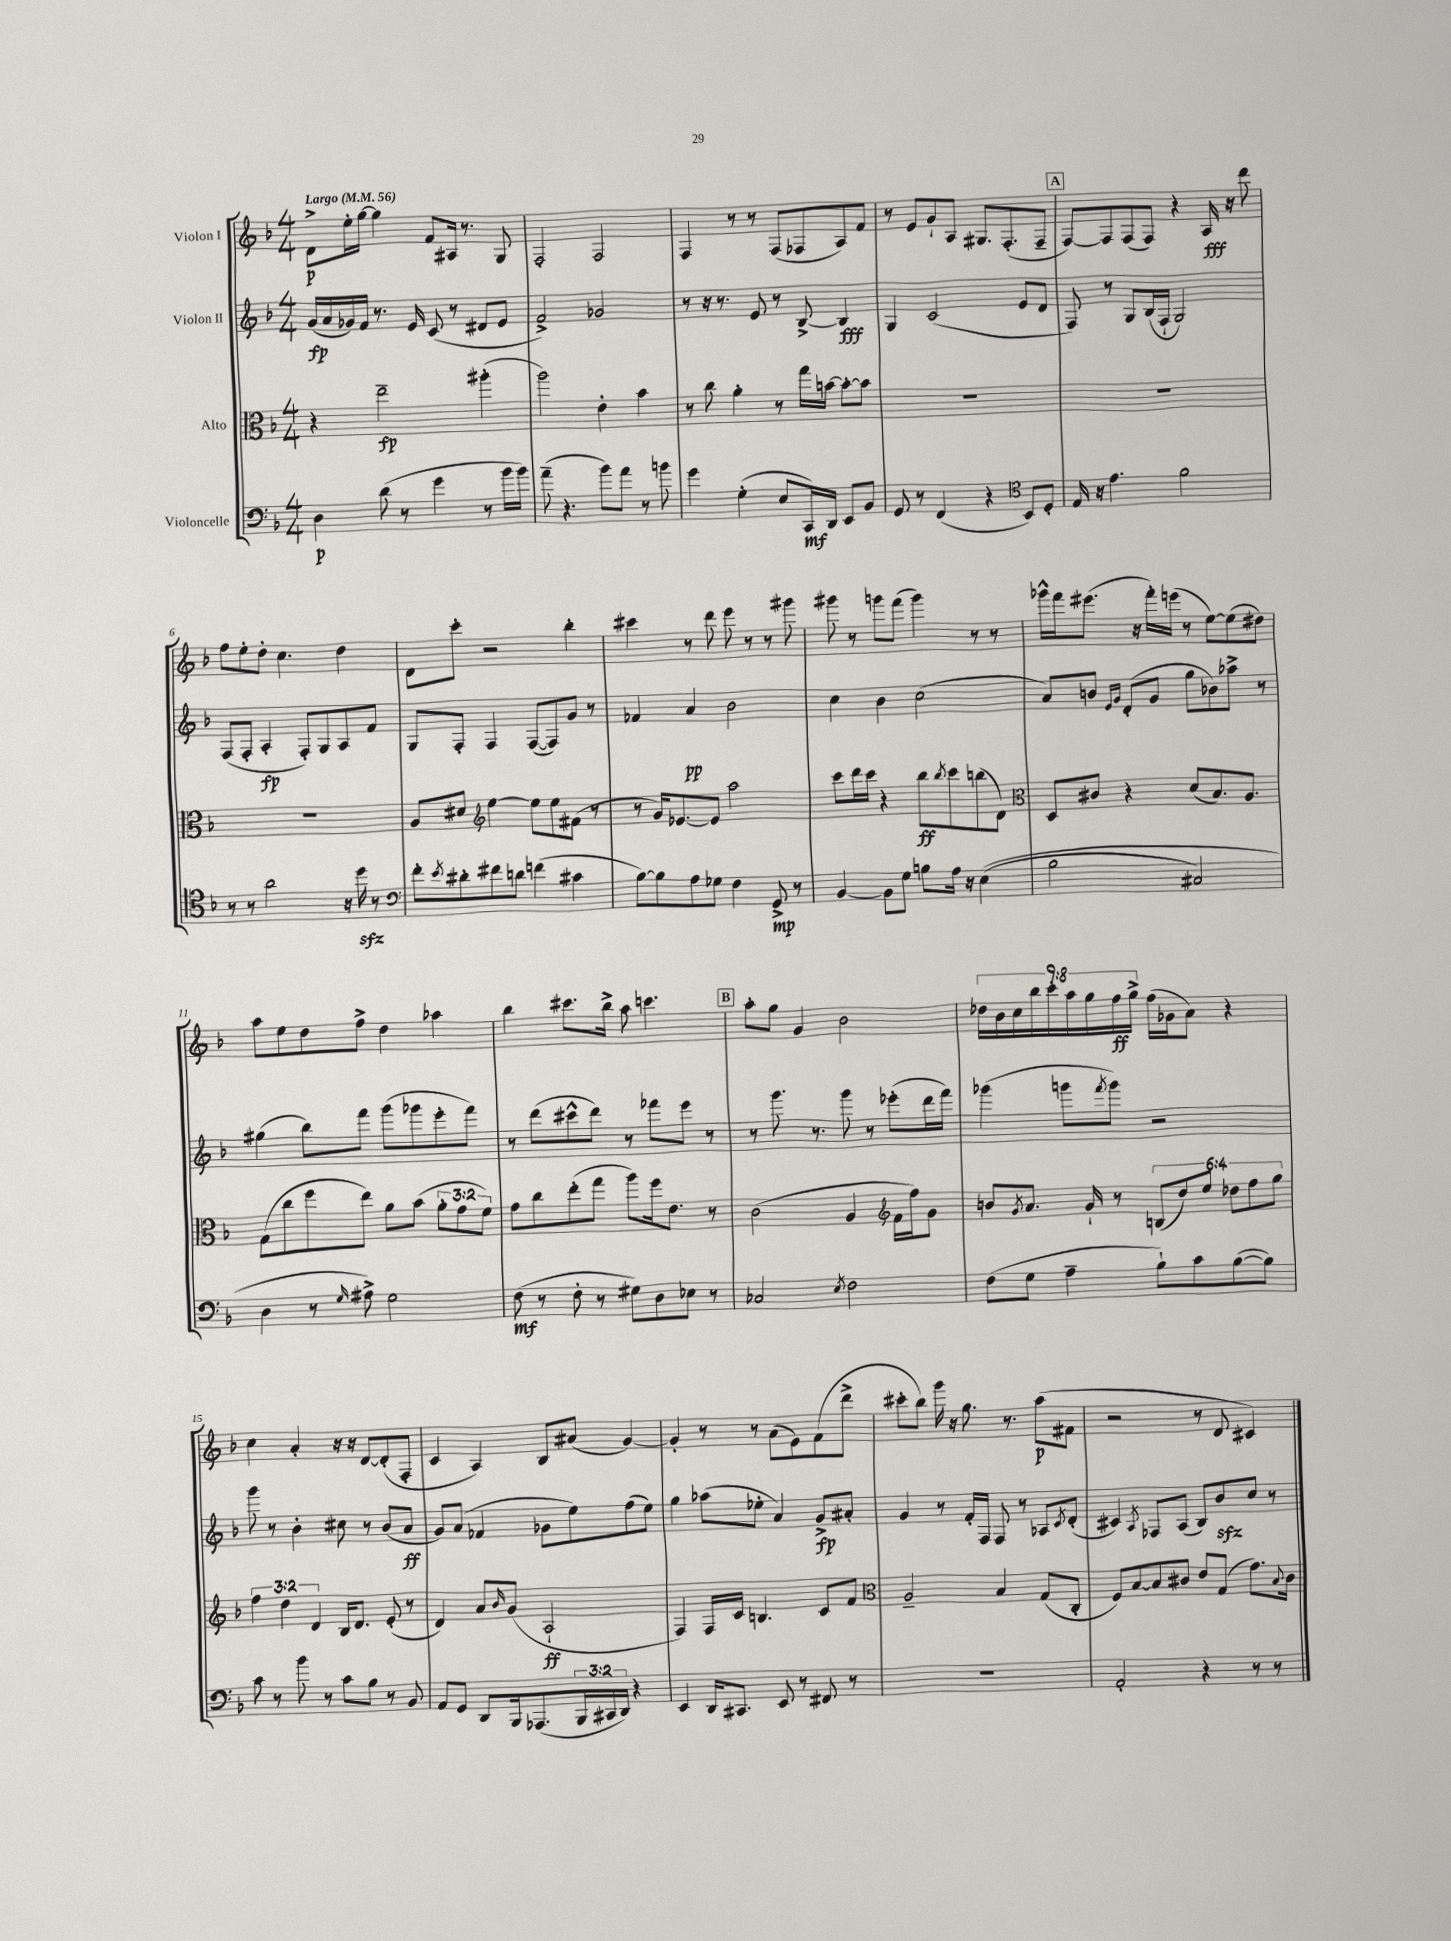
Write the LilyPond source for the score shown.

<<
\new StaffGroup <<
\new Staff = "s0" \with { instrumentName = "Violon I" } {
    \clef treble \key f \major \numericTimeSignature \time 4/4 \override Staff.TupletNumber.text = #tuplet-number::calc-fraction-text \tempo "Largo" 4 = 56
    d'8->\p e''16-. g''16~ g''4 f'8 ais16 r8. g8 |
    f2-. f2 |
    f4 r8 r8 f8( fes8 a8) f'8 |
    r8 e'8 g'8-! a8 gis8. f8.-.( f8-- |
    \mark \markup { \box "A" } f8~) f8 f8( f8) r4 a16\fff r16 d'''8 |
    f''8 e''8-. d''8-. c''4. d''4 |
    d'8 c'''8-. r2 bes''4-. |
    cis'''4 r8 d'''8 e'''8 r8 r8 gis'''8 |
    gis'''8 r8 g'''8 f'''8( g'''4) r8 r8 |
    ges'''16-^ f'''16 eis'''8.( r16 f'''16-.) e'''16( r8 e''8~) e''8( dis''8) |
    a''8 e''8 d''8 f''8-> d''4 aes''4 |
    bes''4 cis'''8. bes''16-> a''8 c'''4. |
    \mark \markup { \box "B" } a''8-. g''8 g'4 bes'2 |
    \tuplet 9/8 { des''16 bes'16 c''16 bes''16 c'''16-. a''16 g''16 f''16\ff g''16-> } f''16( ges'16 a'8) r4 |
    c''4 a'4-. r16 r16 d'8~ d'8-.( f8-. |
    c'4 a4) bes8 ais'8( g'4~) |
    g'4-. r8 r8 a'8( e'8) f'8( d'''8-> |
    cis'''8-. bes''8) g'''16 r16 g''8. r8. a''8\p( fis'8 |
    r2 r8 d'8 cis'4) \bar "|." |
}
\new Staff = "s1" \with { instrumentName = "Violon II" } {
    \clef treble \key f \major \numericTimeSignature \time 4/4
    g'16\fp( a'16 ges'16) f'16 r8. e'16 c'8( r8 dis'8 e'8 |
    f'2->) ges'2 |
    r8 r16 r8. e'8 r8 bes8~-> bes4\fff |
    g4 c'2( e'8 d'8 |
    \mark \markup { \box "A" } f8) r8 g8 bes16( f16-! g2) |
    f8( f8-. a4-.\fp f8-.) g8 a8 f'8 |
    g8 f8-. f4 f8~( f8) g'8 r8 |
    fes'4 a'4\pp bes'2 |
    c''4 bes'4 c''2( |
    a'8) b'8 \grace { e'16 g'16 } d'8-.( g'8 g''8 bes'8) aes''8-> r8 |
    gis''4( bes''8) f'''8 g'''8( ges'''8 e'''8-. f'''8) |
    r8 d'''8( cis'''8-^ d'''8) r8 fes'''8 e'''8 r8 |
    \mark \markup { \box "B" } r8 g'''8. r8. g'''8 r8 ees'''8-.( d'''16 f'''16) |
    ges'''4( g'''8 \acciaccatura { f'''8 } g'''8) r2 |
    g'''8 r8 bes'4-. cis''8 r8 bes'8( a'8\ff |
    g'8) a'8( fes'4 ges'8 e''8) f''8( e''8) |
    g''4 aes''8( ees''8-. a'4) g'8->\fp ais'8-. |
    g'4 r8 f'16-. f16 f8 r8 aes8 \acciaccatura { c'8 } d'8-.( |
    cis'4) \acciaccatura { a8 } fes8 a8( bes8) bes'8\sfz c''8 r8 \bar "|." |
}
\new Staff = "s2" \with { instrumentName = "Alto" } {
    \clef alto \key f \major \numericTimeSignature \time 4/4 \override Staff.TupletNumber.text = #tuplet-number::calc-fraction-text
    r4 e''2--\fp ais''4-.( |
    a''2) e'4-. bes'4 |
    r8 c''8 a'4-. r8 g''16 b'16~ b'8~-. b'8 |
    R1 |
    \mark \markup { \box "A" } R1 |
    R1 |
    a8 dis'8 \clef treble e''4~ e''8 e''8 fis'8( r8 |
    r8 g'16) ees'8.~ ees'8 a''2 |
    c'''8 d'''16 c'''16 r4 bes''8\ff \acciaccatura { bes''8 } c'''8 b''8( d'8) |
    \clef alto d8 cis'8 r4 d'8( bes8.) a8. |
    g8( c''8 f''8 e''8) a'8 bes'8( \tuplet 3/2 { a'8-. g'8 f'8) } |
    g'8 c''8 e''8-.( g''8 a''8) f''16 e'8. r8 |
    \mark \markup { \box "B" } c'2( a4 \clef treble f'16 f''16) g'8 |
    b'8 \acciaccatura { g'8 } a'8. g'16-! r8 \tuplet 6/4 { b8( d''8) e''8 des''8 f''8 g''8 } |
    \tuplet 3/2 { f''4 d''4 d'4 } bes16 d'8. e'8-.( r8 |
    d'4) a'8 \grace { bes'16 } g'8( a2-!\ff |
    f4) f16 c'16 b4. c'8 f'8 |
    \clef alto a2-- bes4 g8( c8-. |
    f8) bes8~ bes8 cis'8 e'8 g8( g'8.) \appoggiatura { bes8 } cis'16 \bar "|." |
}
\new Staff = "s3" \with { instrumentName = "Violoncelle" } {
    \clef bass \key f \major \numericTimeSignature \time 4/4 \override Staff.TupletNumber.text = #tuplet-number::calc-fraction-text
    d4\p d'8( r8 g'4 r8 bes'16 bes'16) |
    a'8--( r4. bes'8) a'8 r8 b'8 |
    g'4 g4-.( e8 c,16\mf) d,16 e,8 bes,8 |
    g,8 r8 f,4( r4 \clef tenor bes,8) d8-. |
    \mark \markup { \box "A" } e16 r16 e'4. f'2 |
    r8 r8 a'2 r16 d''16\sfz r8 |
    \clef bass f'8-. \acciaccatura { e'8 } dis'8-. fis'8 d'8 f'4( cis'4 |
    bes8~) bes8 a8 ges8 f4 g,8->\mp r8 |
    bes,4~ bes,8 g8 b8 a16 r16 e4(\( |
    bes2 cis2) |
    d4 r8 \grace { g16 } ais8->\) g2 |
    f8\mf( r8 f8-. r8 gis8) d8 ees8 r8 |
    \mark \markup { \box "B" } ces2 \acciaccatura { e8 } f2 |
    f8( g8 a4-- bes8-!) c'8 bes8~( bes8) |
    c'8 r8 bes'8 r8 c'8 bes8 r8 bes,8 |
    a,8 g,8 d,8 bes,,16 aes,,8.( \tuplet 3/2 { bes,,16 cis,16 d,16) } r4 |
    e,4 d,16 cis,8. e,8 r8 fis,8 r8 |
    R1 |
    a,2-. r4 r8 r8 \bar "|." |
}
>>
>>
